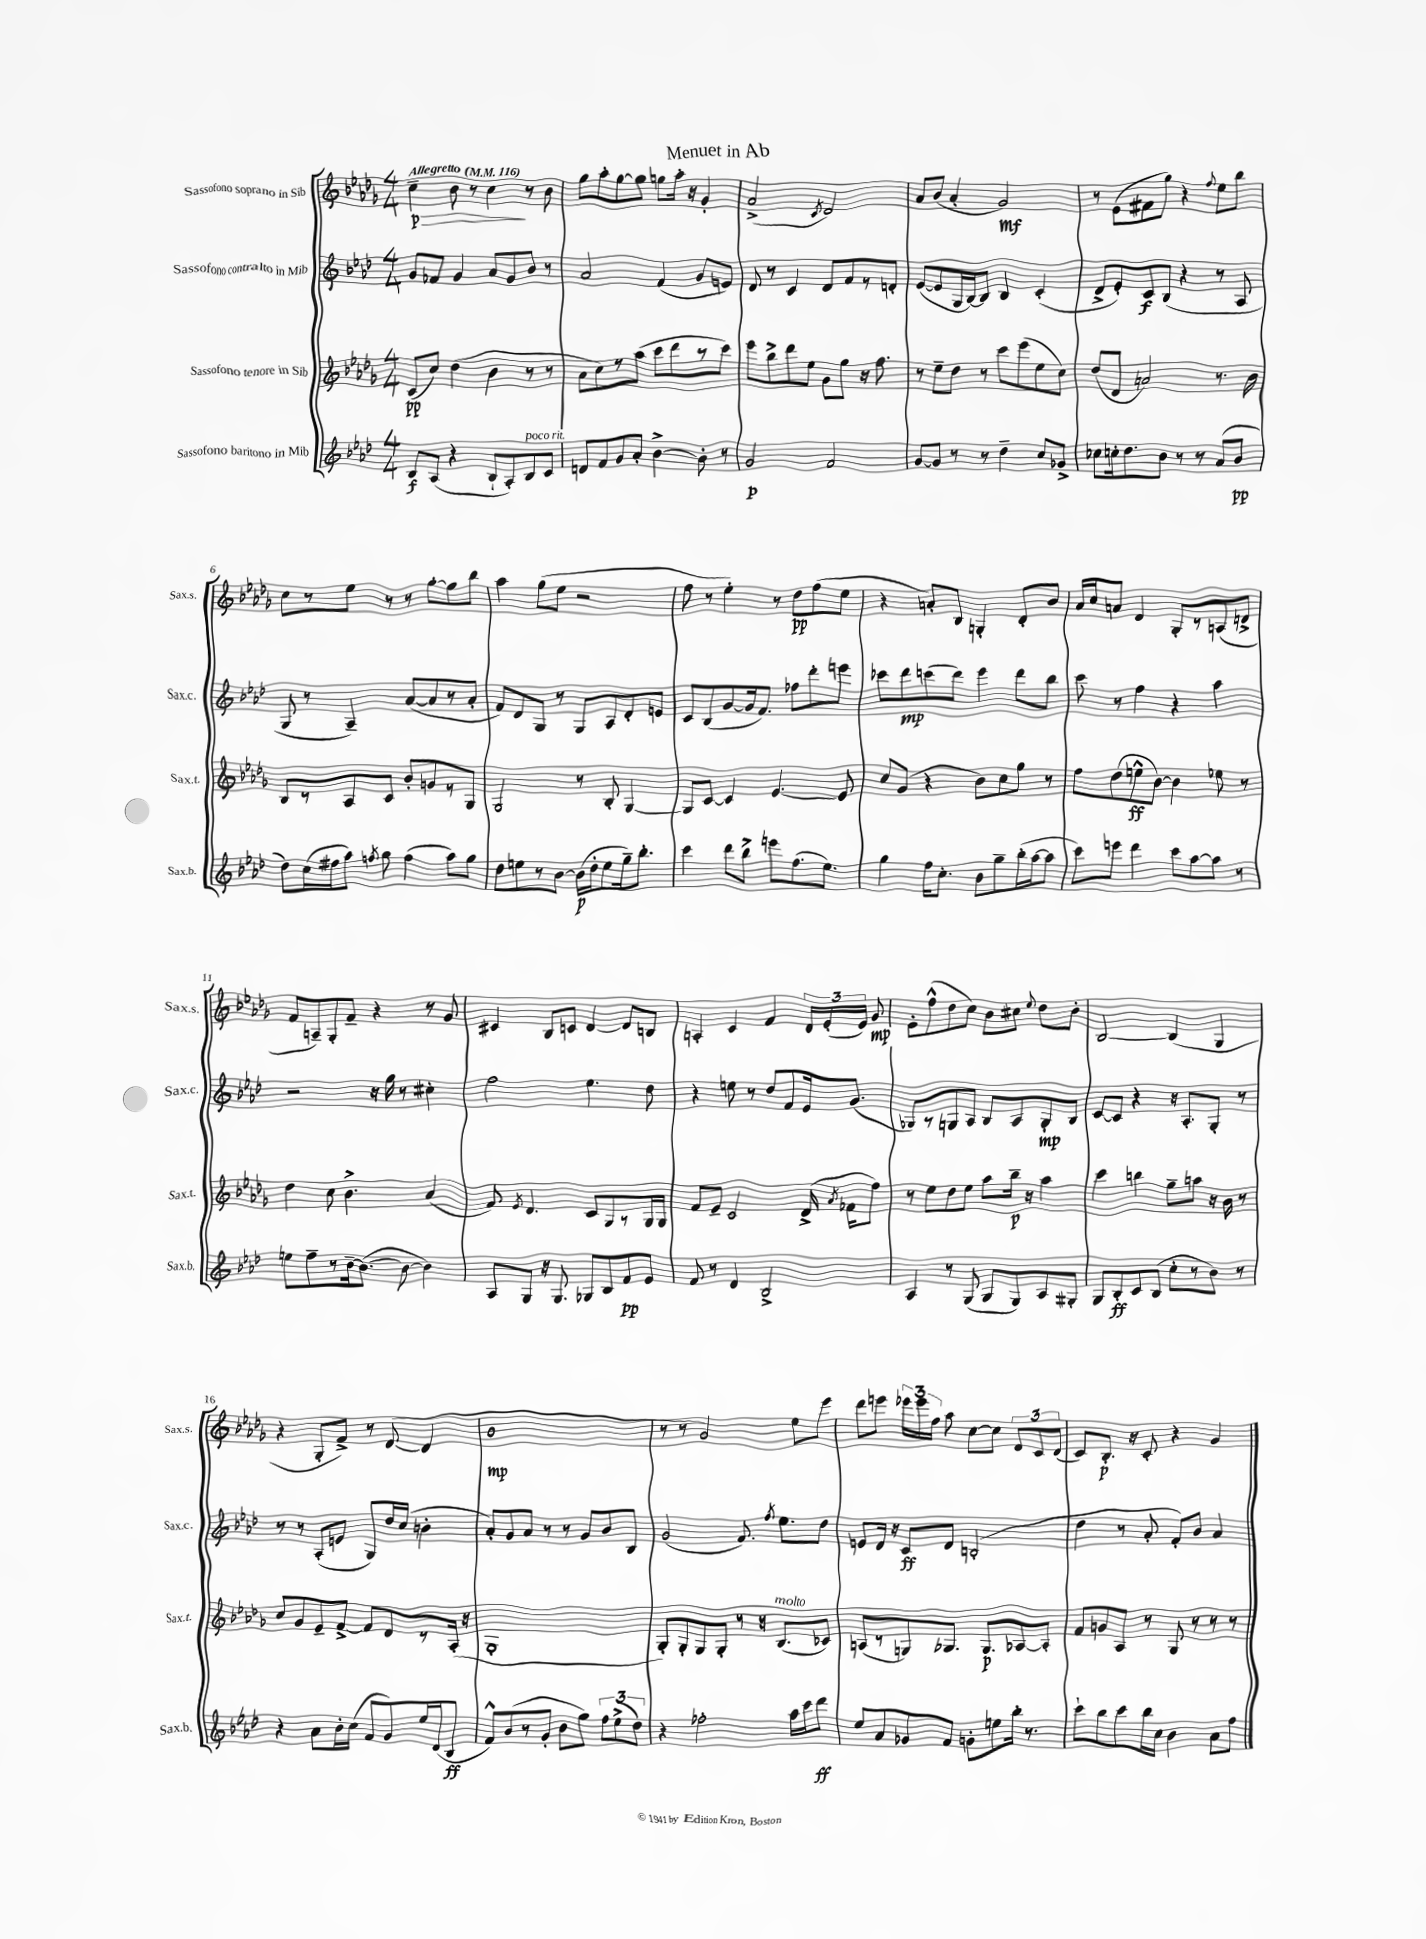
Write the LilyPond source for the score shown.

\header { title = "Menuet in Ab" }
<<
\new StaffGroup <<
\new Staff = "s0" \with { instrumentName = "Sassofono soprano in Sib" shortInstrumentName = "Sax.s." } {
    \clef treble \key des \major \numericTimeSignature \time 4/4 \tempo "Allegretto" 4 = 116
    \autoBeamOff c''4--\p\> bes'8 r8 c''4\! r8 bes'8 |
    ges''8[ aes''8-. ges''8~ ges''8] g''8[ aes''16]-. r16 ges'4-. |
    aes'2->( \acciaccatura { c'8 } des'2) |
    aes'8[ bes'8]( aes'4-. ges'2\mf) |
    r8 ees'8[( fis'8 ges''8]) r4 \appoggiatura { f''8 } ees''8[ bes''8] |
    c''8[ r8 ees''8] r8 r8 ges''8[~-. ges''8 bes''8] |
    aes''4 ges''8[( ees''8] r2 |
    f''8 r8 ees''4-.) r8 des''8[\pp f''8( ees''8] |
    r4 a'8[-.) bes8] g4-. des'8[-. bes'8] |
    aes'16[ c''16 a'8] des'4 ges8[-. r8 a8( d'8]-> |
    f'8[ a8--) ges8-. f'8]-- r4 r8 ges'8 |
    cis'4 bes8[ c'8] des'4~ des'8[ b8] |
    a4-. c'4 f'4 \tuplet 3/2 { des'16[ ees'16-.( ees'16]) } ges'8\mp |
    ees'8[-. f''8-^( des''8 c''8]) bes'8[ cis''8] \appoggiatura { ees''8 } des''8[ bes'8]-. |
    bes2~ bes4( ges4 |
    r4 ges8[-. f'8]->) r8 des'8~( des'4 |
    bes'1\mp |
    r8 r8 ges'2) ees''8[ ees'''8] |
    des'''8[ e'''8] \tuplet 3/2 { ees'''16[ ees'''16 f''16] } aes''8 c''8[~ c''8] \tuplet 3/2 { des'8[ c'8 des'8]( } |
    c'8[) bes8.]-.\p r16 c'8-. r4 ges'4 \bar "|." |
}
\new Staff = "s1" \with { instrumentName = "Sassofono contralto in Mib" shortInstrumentName = "Sax.c." } {
    \clef treble \key aes \major \numericTimeSignature \time 4/4
    \autoBeamOff g'8[ fes'8] g'4 aes'8[ g'8 bes'8] r8 |
    aes'2 f'4( g'8[ e'8]) |
    des'8 r8 c'4 des'8[ f'8 r8 d'8]-. |
    ees'8[~( ees'8 g16 bes16~) bes8] bes4 c'4-.( |
    des'8[-> ees'8-.) c'8\f bes8]( r4 r8 aes8 |
    g8 r8 aes4--) aes'8[~( aes'8 r8 aes'8]-. |
    f'8[) des'8 g8] r8 g8[ aes8 des'8-. e'8] |
    c'8[ bes8( g'8~ g'16 f'8.]) fes''8[ des'''8-. e'''8] |
    ces'''8[ des'''8\mp c'''8( des'''8]) ees'''4 des'''8[ bes''8] |
    c'''8 r8 f''4 r4 aes''4 |
    r2 r16 g''16 r8 cis''4-. |
    f''2 ees''4. des''8 |
    r4 e''8 r8 des''8[ f'8 ees'16 g'8.]( |
    ges8[) r8 g8 aes8] bes8[ aes8 g8-.\mp bes8] |
    c'8[~ c'8] r4 r16 aes8.[-. g8]-. r8 |
    r8 r8 aes8[-.( e'8] g8[) des''16 c''16]( b'4-. |
    aes'8[-.) g'8 aes'8] r8 r8 g'8[ bes'8 bes8] |
    g'2( f'8.) \acciaccatura { f''8 } ees''8.[ des''8] |
    e'8[ des'16] r16 c'8[\ff des'8] b2-.( |
    des''4 r8 aes'8-. f'8[-.) bes'8] aes'4 \bar "|." |
}
\new Staff = "s2" \with { instrumentName = "Sassofono tenore in Sib" shortInstrumentName = "Sax.t." } {
    \clef treble \key des \major \numericTimeSignature \time 4/4
    \autoBeamOff c'8[\pp( c''8]) des''4( bes'4 r8 r8 |
    aes'8[ c''8) r8 aes''8]( c'''8[ des'''8 r8 c'''8]) |
    ees'''8[ bes''8-> des'''8 ees''8] ges'8[ ges''8] r16 f''8. |
    r8 ees''8[-- des''8] r8 c'''8[ ees'''8( ees''8 c''8]) |
    des''8[( des'8] a'2) r8. bes'16 |
    bes8[ r8 aes8 c'8] bes'8[-. g'8 r8 ges8] |
    ges2 r8 bes8-. ges4~ |
    ges8[ c'8]~ c'4 ees'4.~ ees'8 |
    c''8[ ges'8]( r4 bes'8[) c''8 ges''8] r8 |
    f''8[ des''8( e''8-^\ff bes'8]~) bes'4 ees''8 r8 |
    des''4 c''8 bes'4.-> aes'4( |
    f'8) \acciaccatura { ees'8 } des'4. c'8[ ges8 r8 ges16 ges16] |
    f'8[ ees'8]-- c'2 des'16->( \acciaccatura { aes'8 } fes'16[ f''8]) |
    r8 ees''8[ des''8 ees''8] aes''8[ bes''16]--\p r16 aes''4 |
    c'''4 b''4 ges''8[-- a''8] r16 bes'16 r8 |
    c''8[ ges'8 ees'8-- f'8]~-> f'8[ des'8 r8 aes16]-.( r16 |
    ges1-. |
    ges8[-.) ges8-. ges8 ges8]-. r8 r16 bes8.[^\markup { \italic "molto" }( ces'8]) |
    a8[( r8 g8) ges8.] ges8.[\p aes8~ aes8]-. |
    f'8[ g'8 aes8] r8 ges8 r8 r8 r8 \bar "|." |
}
\new Staff = "s3" \with { instrumentName = "Sassofono baritono in Mib" shortInstrumentName = "Sax.b." } {
    \clef treble \key aes \major \numericTimeSignature \time 4/4
    \autoBeamOff bes8[\f aes8]( r4 bes8[-! aes8-.) bes8^\markup { \italic "poco rit." } c'8] |
    d'8[ f'8 g'8 aes'8]-. bes'4~-> bes'8-. r8 |
    g'2\p f'2 |
    g'8[~ g'8] r8 r8 des''4-- c''8[ ges'8]-> |
    ces''8[ c''16-. des''8. bes'8] r8 r8 aes'8[( bes'8]\pp |
    des''8[) c''16( fis''16 aes''8]) \acciaccatura { f''8 } g''8 f''4( aes''8[) g''8] |
    des''8[ e''8 r8 bes'8]~ bes'16[\p( des''16-. e''8 g''16--) bes''8.]-. |
    c'''4 des'''8[ bes''8]-> e'''8[ f''8.( ees''8.]) |
    g''4 f''16[ c''8.]-. bes'8[ g''8-- bes''16-.( aes''16~ aes''8] |
    c'''8[) e'''8] des'''4 c'''8[ aes''8~ aes''8] r8 |
    e''8[ f''8-- r8 bes'16~-- bes'8.]~( bes'8~ bes'4) |
    aes8[ g8] r16 g8. ges8[ bes8 f'8\pp ees'8] |
    f'8 r8 des'4 bes2-> |
    aes4 r8 g8( g8[ g8) aes8 gis8]-. |
    g8[ bes8-.\ff c'8 bes8]( c''8[-. r8 bes'8]) r8 |
    r4 aes'8[ bes'16-. c''16]( f'8[ g'8) ees''16 des'16( bes8]\ff |
    f'8[-^) bes'8( r8 g'8]-. bes'8[ g''8]) \tuplet 3/2 { f''8[ ees''8->( des''8]) } |
    r4 fes''2-. aes''16[ c'''16 des'''8]\ff |
    ees''8[ aes'8 ges'8 f'8] g'8[-. e''8 bes''16]-. r8. |
    c'''8[-! bes''8 c'''8 bes''16 c''16] bes'4 aes'8[ f''8] \bar "|." |
}
>>
>>
